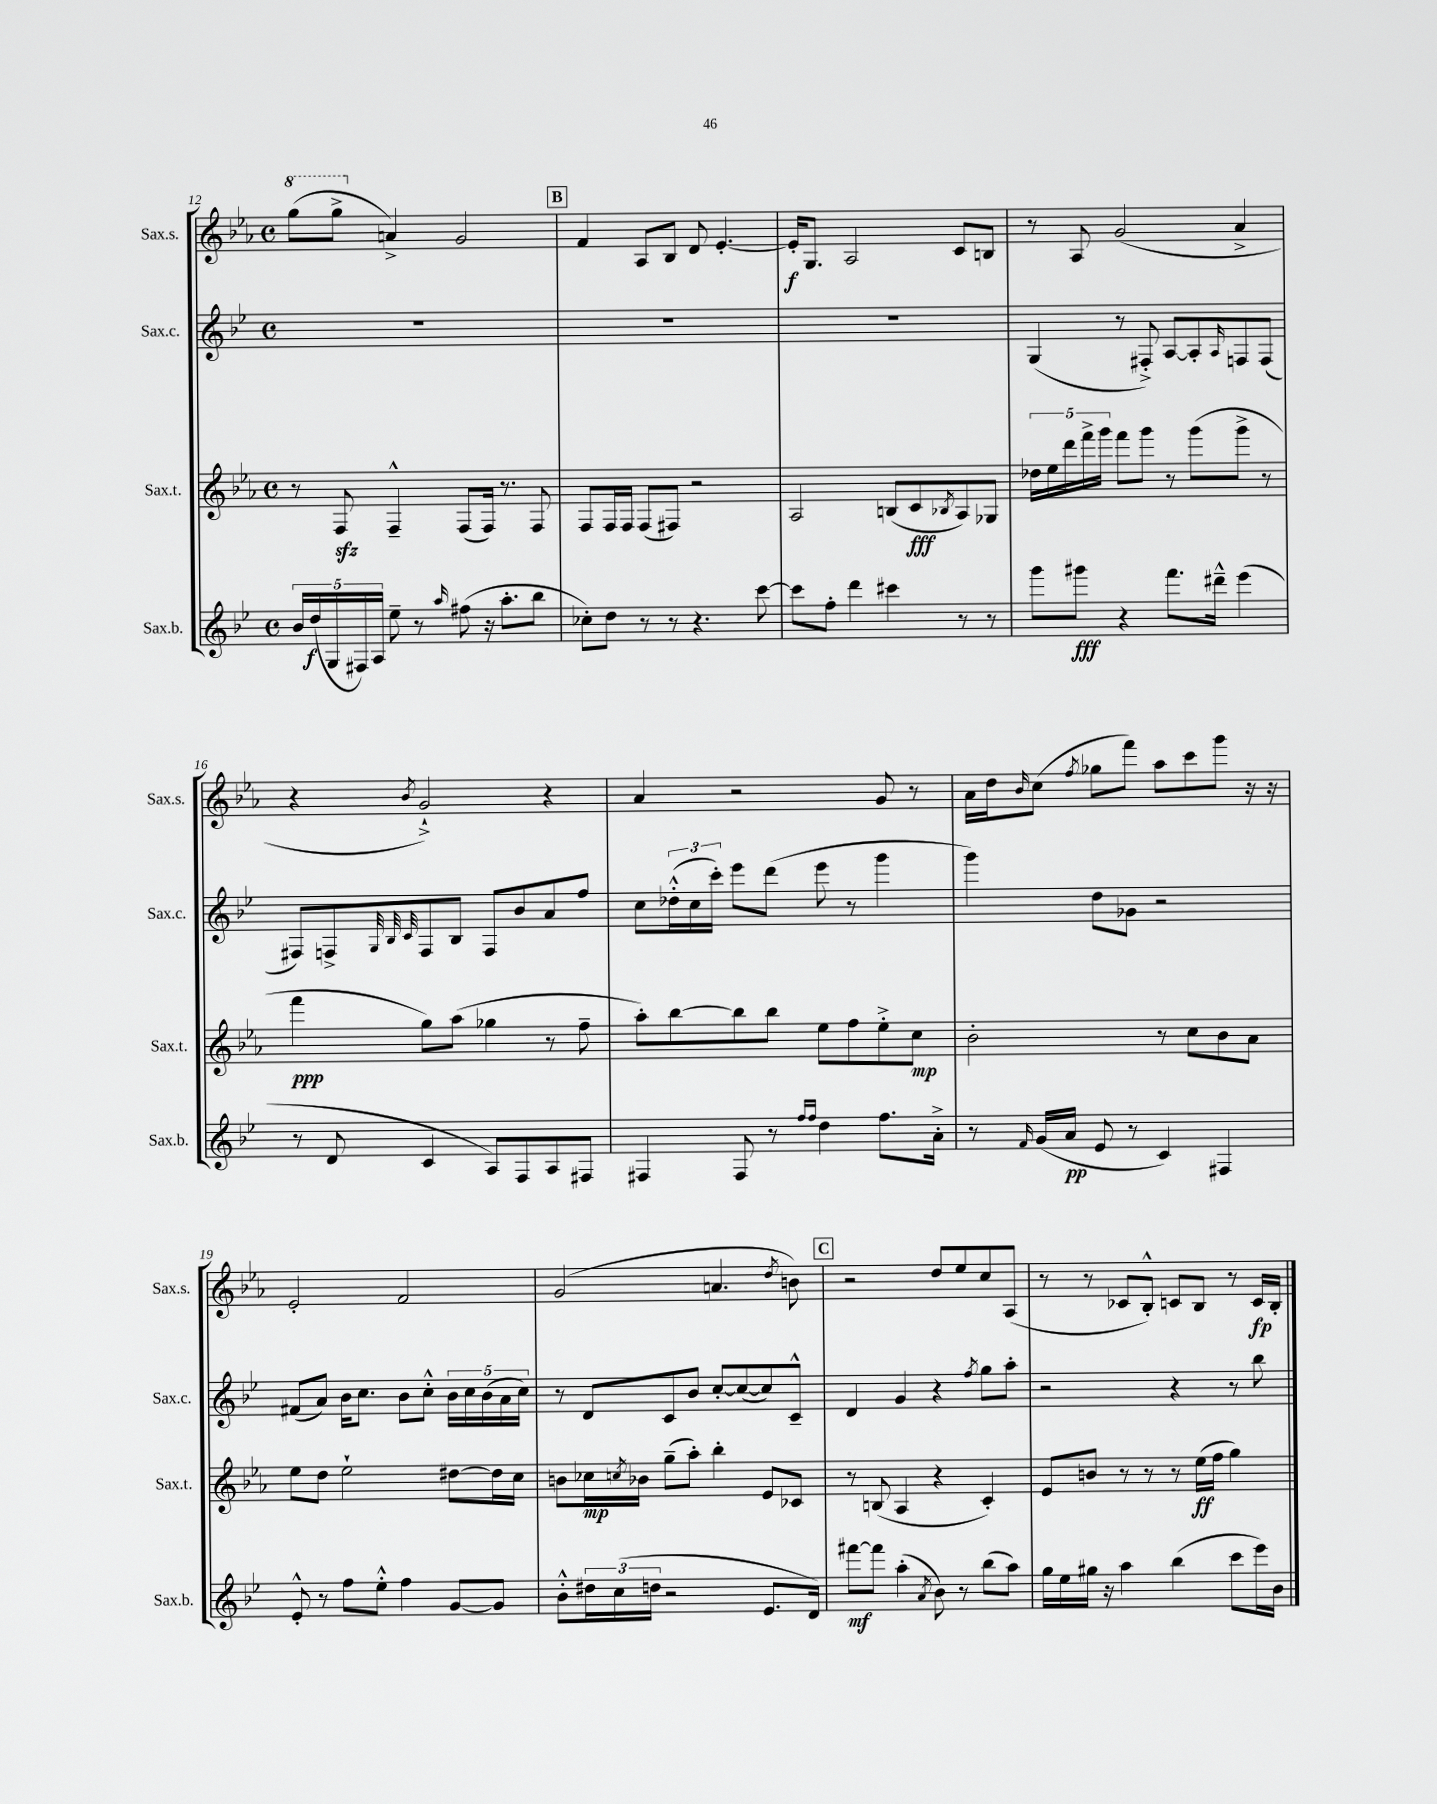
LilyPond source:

<<
\new StaffGroup <<
\new Staff = "s0" \with { instrumentName = "Sax.s." shortInstrumentName = "Sax.s." } {
    \clef treble \key ees \major \defaultTimeSignature \time 4/4
    \ottava #1 g'''8( g'''8-> \ottava #0 a'4->) g'2 |
    \mark \markup { \box "B" } f'4 aes8 bes8 d'8 ees'4.~-. |
    ees'16-.\f g8. aes2 c'8 b8 |
    r8 aes8 g'2( aes'4-> |
    r4 \acciaccatura { bes'8 } g'2-!->) r4 |
    aes'4 r2 g'8 r8 |
    aes'16 d''16 \grace { bes'16 } c''8( \acciaccatura { f''8 } ges''8 f'''8) aes''8 c'''8 g'''8 r16 r16 |
    ees'2-. f'2 |
    g'2( a'4. \acciaccatura { d''8 } b'8) |
    \mark \markup { \box "C" } r2 d''8 ees''8 c''8 aes8( |
    r8 r8 ces'8 bes8-.-^) c'8 bes8 r8 c'16\fp bes16-. \bar "|." |
}
\new Staff = "s1" \with { instrumentName = "Sax.c." shortInstrumentName = "Sax.c." } {
    \clef treble \key bes \major \defaultTimeSignature \time 4/4
    R1 |
    \mark \markup { \box "B" } R1 |
    R1 |
    g4( r8 fis8-.->) a8~ a8-. \grace { a16 } f8 f8( |
    fis8) f8-> \grace { g32 bes32 c'32 } f8 bes8 f8 bes'8 a'8 f''8 |
    c''8 \tuplet 3/2 { des''16-.-^( c''16 c'''16-.) } ees'''8 d'''8( ees'''8 r8 g'''4 |
    g'''4) d''8 ges'8 r2 |
    fis'8( a'8) bes'16 c''8. bes'8 c''8-.-^ \tuplet 5/4 { bes'16 c''16 bes'16( a'16 c''16) } |
    r8 d'8 c'8 bes'8 c''8~-. c''8~( c''8) c'8---^ |
    \mark \markup { \box "C" } d'4 g'4 r4 \acciaccatura { f''8 } g''8 a''8-. |
    r2 r4 r8 bes''8 \bar "|." |
}
\new Staff = "s2" \with { instrumentName = "Sax.t." shortInstrumentName = "Sax.t." } {
    \clef treble \key ees \major \defaultTimeSignature \time 4/4
    r8 f8\sfz f4---^ f8( f16) r8. f8 |
    \mark \markup { \box "B" } f8 f16 f16 f8( fis8) r2 |
    aes2 b8( c'8\fff \acciaccatura { bes8 } aes8) ges8 |
    \tuplet 5/4 { des''16 ees''16 d'''16 f'''16-> g'''16 } f'''8 g'''8 r8 g'''8( g'''8-> r8 |
    f'''4\ppp g''8) aes''8( ges''4 r8 f''8-- |
    aes''8-.) bes''8~ bes''8 bes''8 ees''8 f''8 ees''8-.-> c''8\mp |
    bes'2-. r8 c''8 bes'8 aes'8 |
    ees''8 d''8 ees''2-! dis''8~ dis''16 c''16 |
    b'8 ces''16\mp \acciaccatura { c''8 } bes'16 g''8--( aes''8-.) bes''4-. ees'8 ces'8 |
    \mark \markup { \box "C" } r8 b8( aes4 r4 c'4-.) |
    ees'8 b'8 r8 r8 r8 ees''16\ff( f''16 g''4) \bar "|." |
}
\new Staff = "s3" \with { instrumentName = "Sax.b." shortInstrumentName = "Sax.b." } {
    \clef treble \key bes \major \defaultTimeSignature \time 4/4
    \tuplet 5/4 { bes'16 d''16\f( g16 fis16) a16 } ees''8-- r8 \grace { a''16 } fis''8( r16 a''8.-. bes''8 |
    \mark \markup { \box "B" } ces''8-.) d''8 r8 r8 r4. c'''8~ |
    c'''8 f''8-. d'''4 cis'''4 r8 r8 |
    g'''8 gis'''8\fff r4 f'''8. dis'''16---^ ees'''4( |
    r8 d'8 c'4 a8) f8 a8 fis8 |
    fis4 fis8 r8 \grace { f''16 f''16 } d''4 f''8. a'16-.-> |
    r8 \grace { f'16 } g'16( a'16\pp ees'8 r8 c'4) fis4 |
    ees'8-.-^ r8 f''8 ees''8-.-^ f''4 g'8~ g'8 |
    bes'8-.-^ \tuplet 3/2 { dis''16 c''16( d''16 } r2 ees'8. d'16) |
    \mark \markup { \box "C" } fis'''8~\mf fis'''8 a''4-.( \acciaccatura { a'8 } bes'8) r8 bes''8( a''8) |
    g''16 ees''16 gis''16 r16 a''4 bes''4( c'''8 ees'''16) bes'16 \bar "|." |
}
>>
>>
\layout { \context { \Score currentBarNumber = #12 } }
